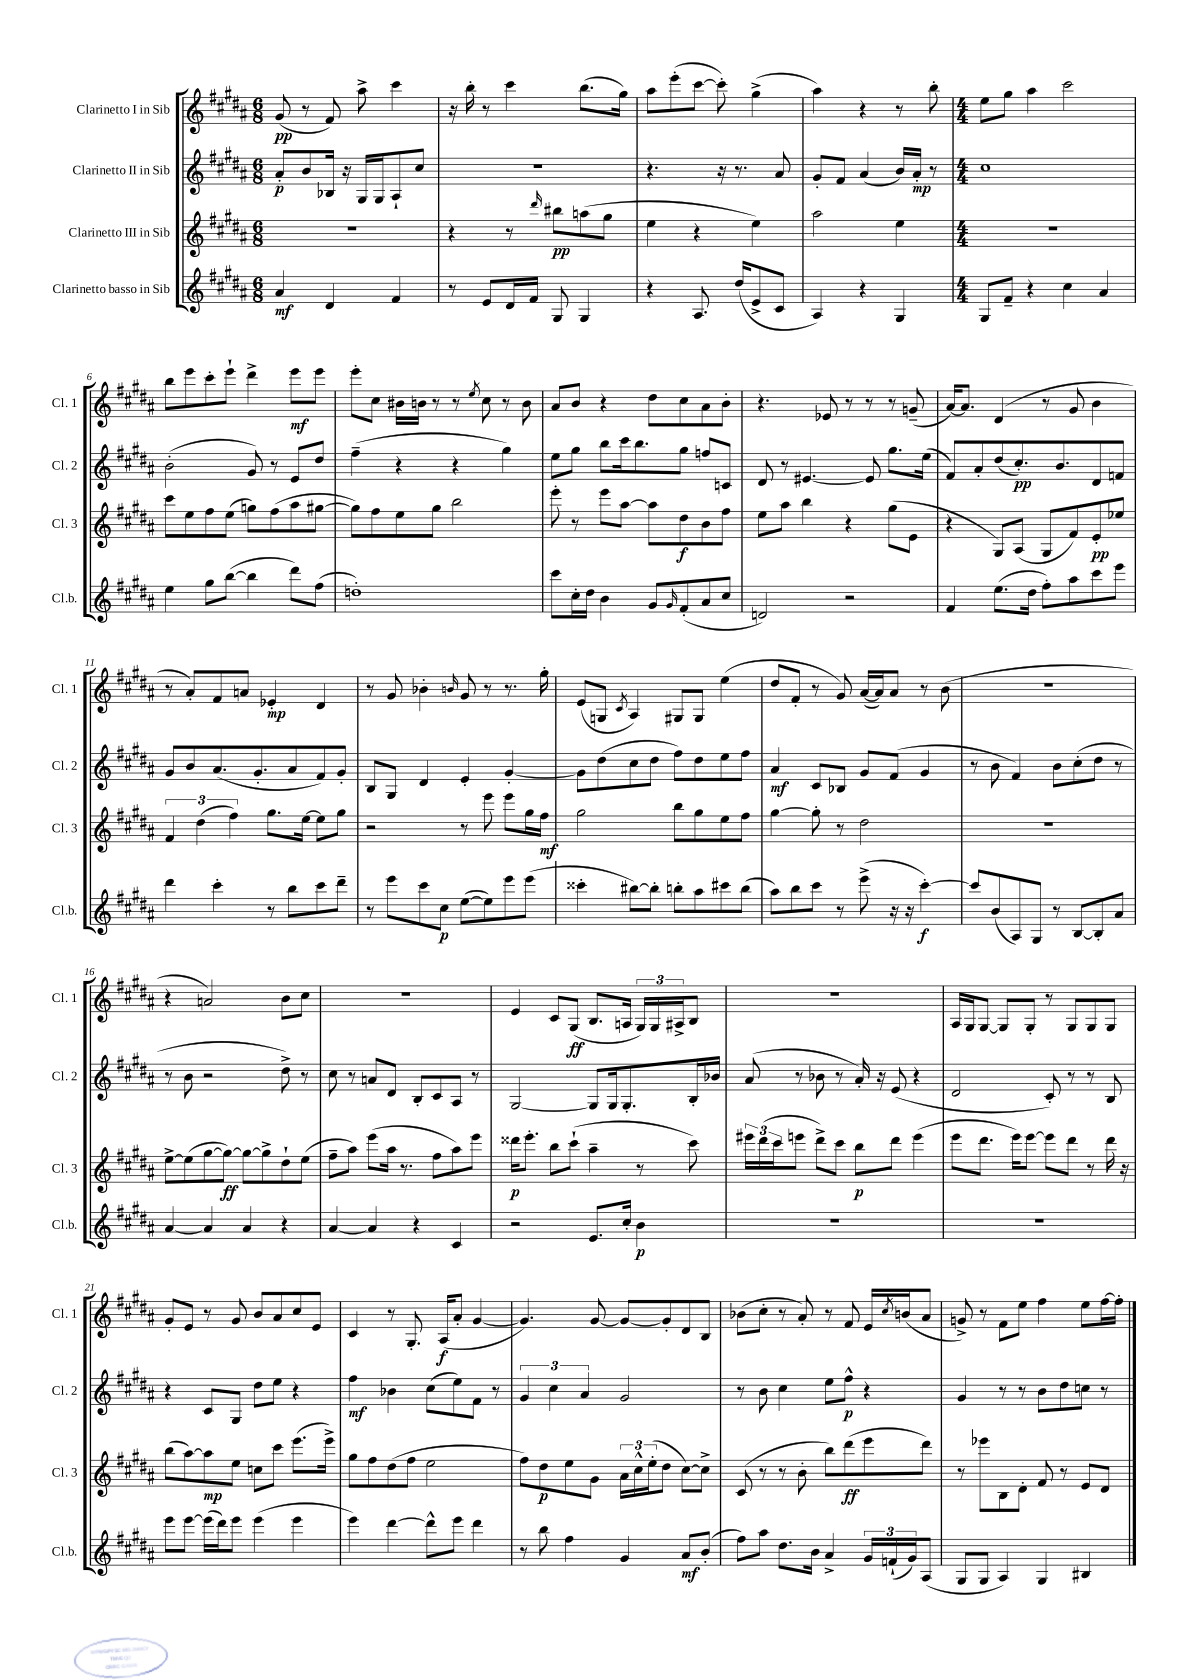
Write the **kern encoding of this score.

**kern	**kern	**kern	**kern
*staff4	*staff3	*staff2	*staff1
*clefG2	*clefG2	*clefG2	*clefG2
*k[f#c#g#d#a#]	*k[f#c#g#d#a#]	*k[f#c#g#d#a#]	*k[f#c#g#d#a#]
*M6/8	*M6/8	*M6/8	*M6/8
4a#	2.r	8a#'	(8g#
.	.	8b	8r
4d#	.	16B-	8f#)
.	.	16r	.
.	.	16G#	8aa#^
.	.	16G#	.
4f#	.	8A#`	4ccc#
.	.	8cc#	.
=	=	=	=
8r	4r	2.r	16r
.	.	.	16bb'
8e	.	.	8r
16d#	8r	.	4ccc#
16f#	.	.	.
.	16qqddd#	.	.
8G#	8bb#	.	.
4G#	(8aa	.	(8.bb
.	8gg#	.	.
.	.	.	16gg#)
=	=	=	=
4r	4ee	4.r	8aa#
.	.	.	(8eee'
8.A#	4r	.	[8ccc#
.	.	16r	8ccc#'])
(16dd#	.	8.r	.
8e^	4ee)	.	(4gg#^
8c#	.	8a#	.
=	=	=	=
4A#)	2aa#	8g#'	4aa#)
.	.	8f#	.
4r	.	(4a#	4r
4G#	4ee	16b)	8r
.	.	16a#'	.
.	.	8r	8bb'
=	=	=	=
*M4/4	*M4/4	*M4/4	*M4/4
8G#	1r	1cc#	8ee
8f#~	.	.	8gg#
4r	.	.	4aa#
4cc#	.	.	2ccc#
4a#	.	.	.
=	=	=	=
4ee	8ccc#	(2b'	8bb
.	8ee	.	8eee
8gg#	8ff#	.	8ccc#'
([8bb	(8ee	.	8eee`
4bb]	8gg)	8g#)	4ddd#^
.	(8ff#	8r	.
8ddd#)	8aa#	8e	8eee
(8ff#	[8gg#	8dd#	8eee
=	=	=	=
1dd')	8gg#])	(4ff#~	8eee'
.	8ff#	.	8cc#
.	8ee	4r	16b#
.	.	.	16b
.	8gg#	.	8r
.	2bb	4r	8r
.	.	.	8qee
.	.	.	8cc#
.	.	4gg#)	8r
.	.	.	8b
=	=	=	=
8ccc#	8eee'	8ee	8a#
16cc#'	8r	8gg#	8b
16dd#	.	.	.
4b	8eee	8bb	4r
.	[8aa#	16ccc#	.
.	.	8.bb	.
8g#	8aa#]	.	8dd#
16qqg#	.	.	.
(8f#'	8dd#	8gg#	8cc#
8a#	8b	8ff	8a#
8cc#	8ff#	8c	8b'
=	=	=	=
2d)	8ee	8d#	4.r
.	8aa#	8r	.
.	4bb	[4.e#	.
.	.	.	8e-
2r	4r	.	8r
.	.	8e#]	8r
.	(8gg#	8.gg#	8r
.	8e	.	(8g~
.	.	(16ee	.
=	=	=	=
4f#	4r	8f#)	[16a#)
.	.	.	8.a#]
.	.	8a#'	.
(8.ee	8G#)	(8dd#	(4d#
.	(8A#	8.cc#')	.
16dd#	.	.	.
8ff#')	8G#	.	8r
.	.	8.b	.
8aa#	8f#)	.	8g#
8ccc#	8e'	8d#	4b
8eee	8ee-	8f	.
=	=	=	=
4ddd#	6f#	8g#	8r
.	.	8b	8a#')
.	(6dd#	.	.
4ccc#'	.	(8.a#	8f#
.	6ff#)	.	.
.	.	.	8a
.	.	8.g#'	.
8r	8.gg#	.	4e-'
8bb	.	8a#	.
.	[16ee	.	.
8ccc#	8ee]	8f#)	4d#
8ddd#~	8gg#	8g#'	.
=	=	=	=
8r	2r	8B	8r
8eee	.	8G#	8g#
8ccc#	.	4d#	4b-'
8cc#	.	.	.
.	.	.	16qqb
([8ee	8r	4e'	8g#
8ee])	8eee	.	8r
8eee	8eee	[4g#'	8.r
(8eee	16gg#	.	.
.	16ff#	.	16gg#'
=	=	=	=
4ccc##'	2gg#	8g#]	(8e
.	.	(8dd#	8G
.	.	.	8qc#
[8bb#)	.	8cc#	4A#)
8bb#']	.	8dd#	.
8bb'	8bb	8ff#)	8G#
8aa#	8gg#	8dd#	8G#
8ccc#	8ee	8ee	(4ee
(8bb	8ff#	8ff#	.
=	=	=	=
8aa#)	[4gg#	4a#	8dd#
8bb	.	.	8f#'
8ccc#	8gg#']	8c#	8r
8r	8r	8B-	8g#)
(8eee^	2dd#	8g#	([16a#
.	.	.	16a#])
16r	.	(8f#	8a#
16r	.	.	.
[4ccc#')	.	4g#	8r
.	.	.	(8b
=	=	=	=
8ccc#]	1r	8r	1r
(8b	.	8b	.
8A#)	.	4f#)	.
8G#	.	.	.
8r	.	8b	.
[8B	.	(8cc#'	.
8B']	.	8dd#	.
8a#	.	8r	.
=	=	=	=
[4a#	[8ee^	8r	4r
.	(8ee]	8b	.
4a#]	[8gg#	2r	2a)
.	8gg#_)	.	.
4a#	8gg#_	.	.
.	8gg#^]	.	.
4r	8dd#`	8dd#^)	8b
.	(8ee	8r	8cc#
=	=	=	=
[4a#	8ff#~	8cc#	1r
.	8aa#)	8r	.
4a#]	(8eee	8a	.
.	16aa#	8d#	.
.	8.r	.	.
4r	.	8B'	.
.	8ff#	8c#	.
4c#	8aa#)	8A#	.
.	8eee	8r	.
=	=	=	=
2r	16ddd##	[2G#	4e
.	8.eee'	.	.
.	8bb	.	8c#
.	(8ccc#`	.	(8G#
8.e	4aa#~	8G#]	8.B
.	.	16G#	.
16cc#'	.	8.G#'	16A
4b	8r	.	24G#)
.	.	.	24G#
.	.	.	24A#^
.	8ccc#)	16B'	8B
.	.	16b-	.
=	=	=	=
1r	24eee#	(8a#	1r
.	(24ddd#	.	.
.	24ccc#	.	.
.	8eee	8r	.
.	8ddd#^)	8b-	.
.	8ccc#	8r	.
.	8bb	16a#')	.
.	.	16r	.
.	8ddd#	(8e	.
.	(4eee	4r	.
=	=	=	=
1r	8eee	2d#	16A#
.	.	.	16G#
.	8.ddd#	.	[8G#
.	.	.	8G#]
.	16eee)	.	.
.	[8eee	.	8G#'
.	8eee]	8c#')	8r
.	8ddd#	8r	8G#
.	8r	8r	8G#
.	16ddd#	8B	8G#
.	16r	.	.
=	=	=	=
8eee	(8bb	4r	8g#'
[8eee	[8aa#)	.	8e
(16eee]	8aa#]	8c#	8r
16ddd#)	.	.	.
8eee	8ee	8G#	8g#
(4eee	8cc	8dd#	8b
.	8ccc#	8ee	8a#
4eee	(8.eee	4r	8cc#
.	.	.	8e
.	16eee^)	.	.
=	=	=	=
4eee)	8gg#	4ff#	4c#
.	8ff#	.	.
[4ddd#	(8dd#	4b-	8r
.	8ff#	.	8.G#'
8ddd#^^]	2ee	(8cc#	.
.	.	.	(16A#
8eee	.	8ee)	8a#'
4ddd#	.	8f#	[4g#
.	.	8r	.
=	=	=	=
8r	8ff#)	6g#	4.g#])
8bb	8dd#	.	.
.	.	6cc#	.
4ff#	8ee	.	.
.	.	6a#	.
.	8g#	.	[8g#
4g#	24a#	2g#	8g#_
.	24cc#^^	.	.
.	(24ee'	.	.
.	8dd#	.	8g#']
8a#	[8cc#)	.	8d#
(8b'	8cc#^]	.	8B
=	=	=	=
8ff#)	(8c#	8r	(8b-
8aa#	8r	8b	8cc#'
8.dd#	8r	4cc#	8r
.	8b'	.	8a#')
16b	.	.	.
4a#^	8bb)	8ee	8r
.	(8ddd#	8ff#^^	8f#
24g#	8eee	4r	16e
(24f`	.	.	.
.	.	.	8qcc#
.	.	.	(16b
24g#)	.	.	.
(8A#	8ddd#)	.	8a#
=	=	=	=
8G#	8r	4g#	8g^)
8G#	8eee-	.	8r
4A#)	8B	8r	8f#
.	8d#'	8r	8ee
4G#	8f#	8b	4ff#
.	8r	8dd#	.
4B#	8e	8cc	8ee
.	8d#	8r	[16ff#
.	.	.	16ff#']
==	==	==	==
*-	*-	*-	*-
